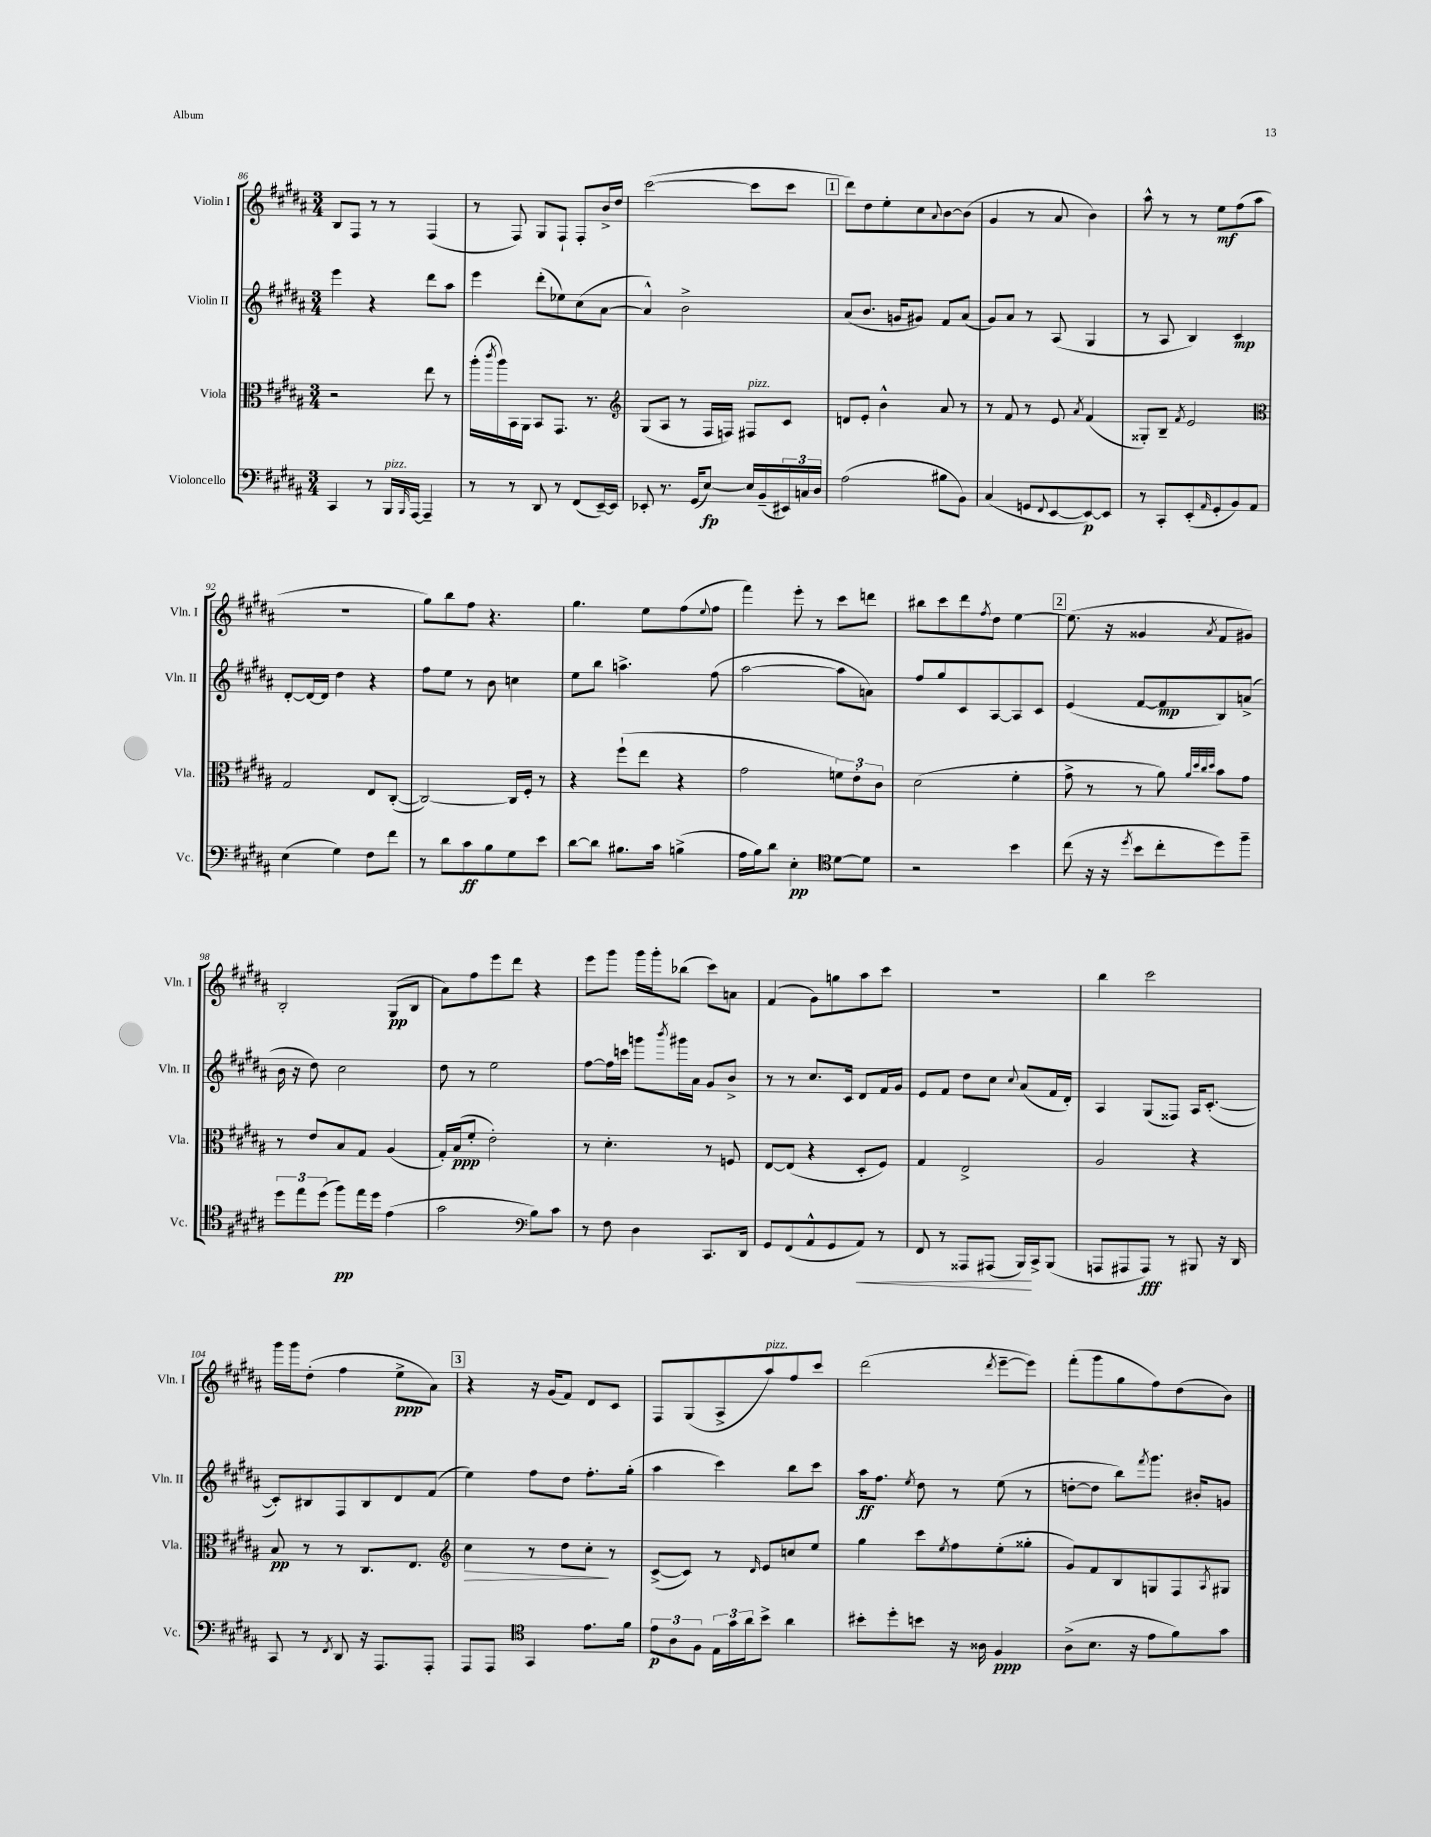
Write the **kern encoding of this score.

**kern	**kern	**kern	**kern
*staff4	*staff3	*staff2	*staff1
*clefF4	*clefC3	*clefG2	*clefG2
*k[f#c#g#d#a#]	*k[f#c#g#d#a#]	*k[f#c#g#d#a#]	*k[f#c#g#d#a#]
*M3/4	*M3/4	*M3/4	*M3/4
4CC#/	2r	4eee\	8B/L
.	.	.	8F#/J
8r	.	4r	8r
16BBB/LL	.	.	8r
16qqBBB/	.	.	.
[16AAA#/JJ	.	.	.
4AAA#~/]	8ee\	8ddd#\L	(4F#/
.	8r	8aa#\J	.
=	=	=	=
8r	(16aa#'\LL	4eee\	8r
.	8qccc#/	.	.
.	16aa#\)	.	.
8r	16BB\	.	8F#/)
.	16AA#\JJ	.	.
8DD#/	8BB/L	(8ddd#'\L	8G#/L
8r	8.GG#/J	8ee-\)	8F#`/J
(8FF#/L	.	(8cc#\	8F#'/L
.	8.r	.	.
[16EE~/L)	.	[8a#\J	16b^/L
16EE/]JJ	.	.	16dd#/JJ
=	=	=	=
*	*clefG2	*	*
8EE-'/	(8G#/L	4a#^^/])	([2ccc#\
8.r	8A#/J	.	.
.	8r	2b^\	.
(16GG#/LK	.	.	.
[8E/J)	16F#/LL	.	.
.	16F/JJ)	.	.
16E/]LL	8F#/L	.	8ccc#\]L
(16BB~/	.	.	.
24EE#/)	8c#/J	.	8ccc#\J
24C/	.	.	.
24D#/JJ	.	.	.
=	=	=	=
(2A#\	8d/L	(8a#/L	8ddd#\L)
.	8e'/J	8.b/J	8dd#\
.	4b^^\	.	8ee'\
.	.	16g/LK	.
.	.	8g#/J)	8cc#\
.	.	.	8qqa#/
8B#\L	8a#/	8f#/L	[8b\
8BB\J)	8r	(8a#/J	(8b\]J
=	=	=	=
(4C#/	8r	8g#/L)	4g#/
.	8f#/	8a#/J	.
8GG/L	8r	8r	8r
8qqFF#/	.	.	.
[8EE/	8e/	(8A#/	8a#/
.	8qa#/	.	.
8EE/_)	(4f#/	4G#/	4b\)
8EE/]J	.	.	.
=	=	=	=
8r	8G##'/L)	8r	8aa#^^\
8CC#'/L	8B~/J	8A#/	8r
.	8qf#/	.	.
(8EE'/	2e/	4B/)	8r
16qqAA#/	.	.	.
8GG#'/	.	.	8ee\L
8BB/)	.	4c#/	(8ff#\
8AA#/J	.	.	8aa#\J
=	=	=	=
*	*clefC3	*	*
(4E\	2G#/	[8d#'/L	2.r
.	.	16d#/_L	.
.	.	16d#/]JJ	.
4G#\)	.	4dd#\	.
8F#\L	8E/L	4r	.
8f#\J	([8C#'/J	.	.
=	=	=	=
8r	2C#/_)	8ff#\L	8gg#\L)
8d#\L	.	8ee\J	8bb\
8c#\	.	8r	8ff#\J
8B\	.	8b\	4.r
8G#\	16C#/]LL	4cc\	.
.	16F#'/JJ	.	.
8e\J	8r	.	.
=	=	=	=
[8d#\L	4r	8ee\L	4.gg#\
8d#\]J	.	8bb\J	.
8.B#\L	(8ff#`\L	4.aa^\	.
.	8ee\J	.	8ee\L
16c#\Jk	.	.	.
(4B^\	4r	.	(8ff#\
.	.	.	8qqee/
.	.	(8ff#\	8ff#\J
=	=	=	=
16A#\LL	2g#\	[2aa#\	4fff#\)
16B\J)	.	.	.
8d#\J	.	.	.
4E'\	.	.	8eee'\
.	.	.	8r
*clefC4	*	*	*
[8d#\L	12f\L)	8aa#\]L	8ccc#\L
.	12e'\	.	.
8d#\]J	.	8a\J)	8ddd\J
.	12c#\J	.	.
=	=	=	=
2r	(2d#\	8ff#/L	8bb#\L
.	.	8gg#/	8ccc#\
.	.	8c#/	8ddd#\
.	.	.	8qff#/
.	.	[8A#/	8dd#\J
4b\	4f#'\	8A#/]	[4ee\
.	.	8c#/J	.
=	=	=	=
(8cc#\	8g#^\	(4e/	(8.ee\]
16r	8r	.	.
16r	.	.	16r
8qdd#/	.	.	.
8b\L	8r	[8f#/L	4g##/
8cc#'\	8a#\)	8f#/]	.
.	32qqa#/LLL	.	.
.	32qqdd#/	.	.
.	32qqcc#/	.	.
.	32qqdd#/JJJ	.	8qa#/
8dd#\)	8b\L	8B/)	8f#/L
8ff#~\J	8g#\J	(8a^/J	8g#/J)
=	=	=	=
12dd#\L	8r	16b\	2B'/
.	.	16r	.
12ee\	.	.	.
.	8e/L	8dd#\)	.
(12dd#\J	.	.	.
8ff#\L)	8B/	2cc#\	.
16ee\L	8G#/J	.	.
16dd#\JJ	.	.	.
(4e\	(4A#/	.	(8G#/L
.	.	.	8B/J
=	=	=	=
2g#\	16G#'/LL)	8dd#\	8a#\L)
.	(16B/J	.	.
.	8f#'/J	8r	8ff#\
.	2e'\)	2ee\	8eee\
.	.	.	8ddd#\J
*clefF4	*	*	*
8B\L)	.	.	4r
8c#\J	.	.	.
=	=	=	=
8r	8r	[8ff#\L	8eee\L
8F#\	4.d#'\	16ff#\]L	8ggg#\J
.	.	16ccc\JJ	.
4D#\	.	8ggg\L	16ggg#\LL
.	.	.	16ggg#'\J
.	.	8qbbb/	.
.	.	16ggg#\L	(8bb-\J
.	.	16a#\JJ	.
8.CC#/L	8r	8g#/L	8ccc#\L)
.	8F/	8b^/J	8a\J
16DD#/Jk	.	.	.
=	=	=	=
8GG#/L	[8E/L	8r	(4f#/
(8FF#/	(8E/]J	8r	.
8AA#^^/	4r	8.cc#/L	8g#\L)
8GG#/	.	.	8gg\
.	.	16c#/Jk	.
8AA#/J)	8D#'/L	8d#/L	8aa#\
8r	8F#/J)	16f#/L	8ccc#\J
.	.	16g#/JJ	.
=	=	=	=
8FF#/	4G#/	8e/L	2.r
8r	.	8f#/J	.
8AAA##/L	2E^/	8dd#\L	.
(8AAA#/J	.	8cc#\J	.
.	.	8qqcc#/	.
16BBB/LL)	.	(8a#/L	.
16CC#^/J	.	.	.
(8BBB/J	.	16f#/L	.
.	.	16d#'/JJ)	.
=	=	=	=
8AAA/L	2A#/	4A#/	4bb\
8AAA#/	.	.	.
8AAA#/J)	.	(8G#/L	2ccc#\
8r	.	8F##/J)	.
8BBB#/	4r	16A#/LK	.
.	.	([8.c#'/J	.
16r	.	.	.
16DD#/	.	.	.
=	=	=	=
8CC#/	8B/	8c#'/]L)	16ggg#\LL
.	.	.	16ggg#\J
8r	8r	8B#/	(8dd#'\J
8qFF#/	.	.	.
8DD#/	8r	8F#/	4ff#\
16r	8.C#/L	8B#/	.
8.AAA#/L	.	.	.
.	.	8d#/	8ee^\L
.	8.E/J	.	.
8AAA#'/J	.	(8f#/J	8a#\J)
=	=	=	=
*	*clefG2	*	*
8AAA#/L	4cc#\	4ee\)	4r
8AAA#/J	.	.	.
*clefC4	*	*	*
4GG#/	8r	8ff#\L	16r
.	.	.	(16g#/LK
.	8dd#\L	8dd#\J	8f#/J)
8.e\L	8cc#'\J	8.ff#'\L	8d#/L
.	8r	.	8c#/J
16f#\Jk	.	(16gg#'\Jk	.
=	=	=	=
12e\L	([8c#^/L	4aa#\	8F#/L
12A#\	.	.	.
.	8c#/]J)	.	(8G#/
12F#\J	.	.	.
24E\LL	8r	4ccc#\)	8A#^/
24g#\	.	.	.
24a#\J	.	.	.
.	16qqd#/	.	.
8b^\J	8e/L	.	8aa#/)
4a#\	8cc/	8bb\L	8ff#/
.	8ee/J	8ccc#\J	8ccc#/J
=	=	=	=
8b#'\L	4gg#\	16aa#\LK	(2ddd#\
.	.	8.ff#\J	.
8dd#'\	.	.	.
.	.	8qee/	.
8b\J	8ccc#\L	8dd#\	.
.	8qee/	.	.
16r	8ff#\	8r	.
16A##\	.	.	.
.	.	.	8qddd#/
4F#/	(8ee'\	(8ee\	[8eee~\L
.	8gg##'\J	8r	8eee\]J)
=	=	=	=
(8A#^\L	8g#/L)	[8dd'\L	(8fff#'\L
8.B\J	8f#/	8dd\]J	8ggg#\
.	8B/	8bb\L)	8gg#\
16r	.	.	.
.	.	8qfff#/	.
8e\L	8G/	8.ggg#\J	8ff#\)
8f#\)	8F#/	.	(8dd#\
.	.	16b#'/LK	.
.	8qA#/	.	.
8g#\J	8G#/J	8g/J	8b\J)
==	==	==	==
*-	*-	*-	*-
